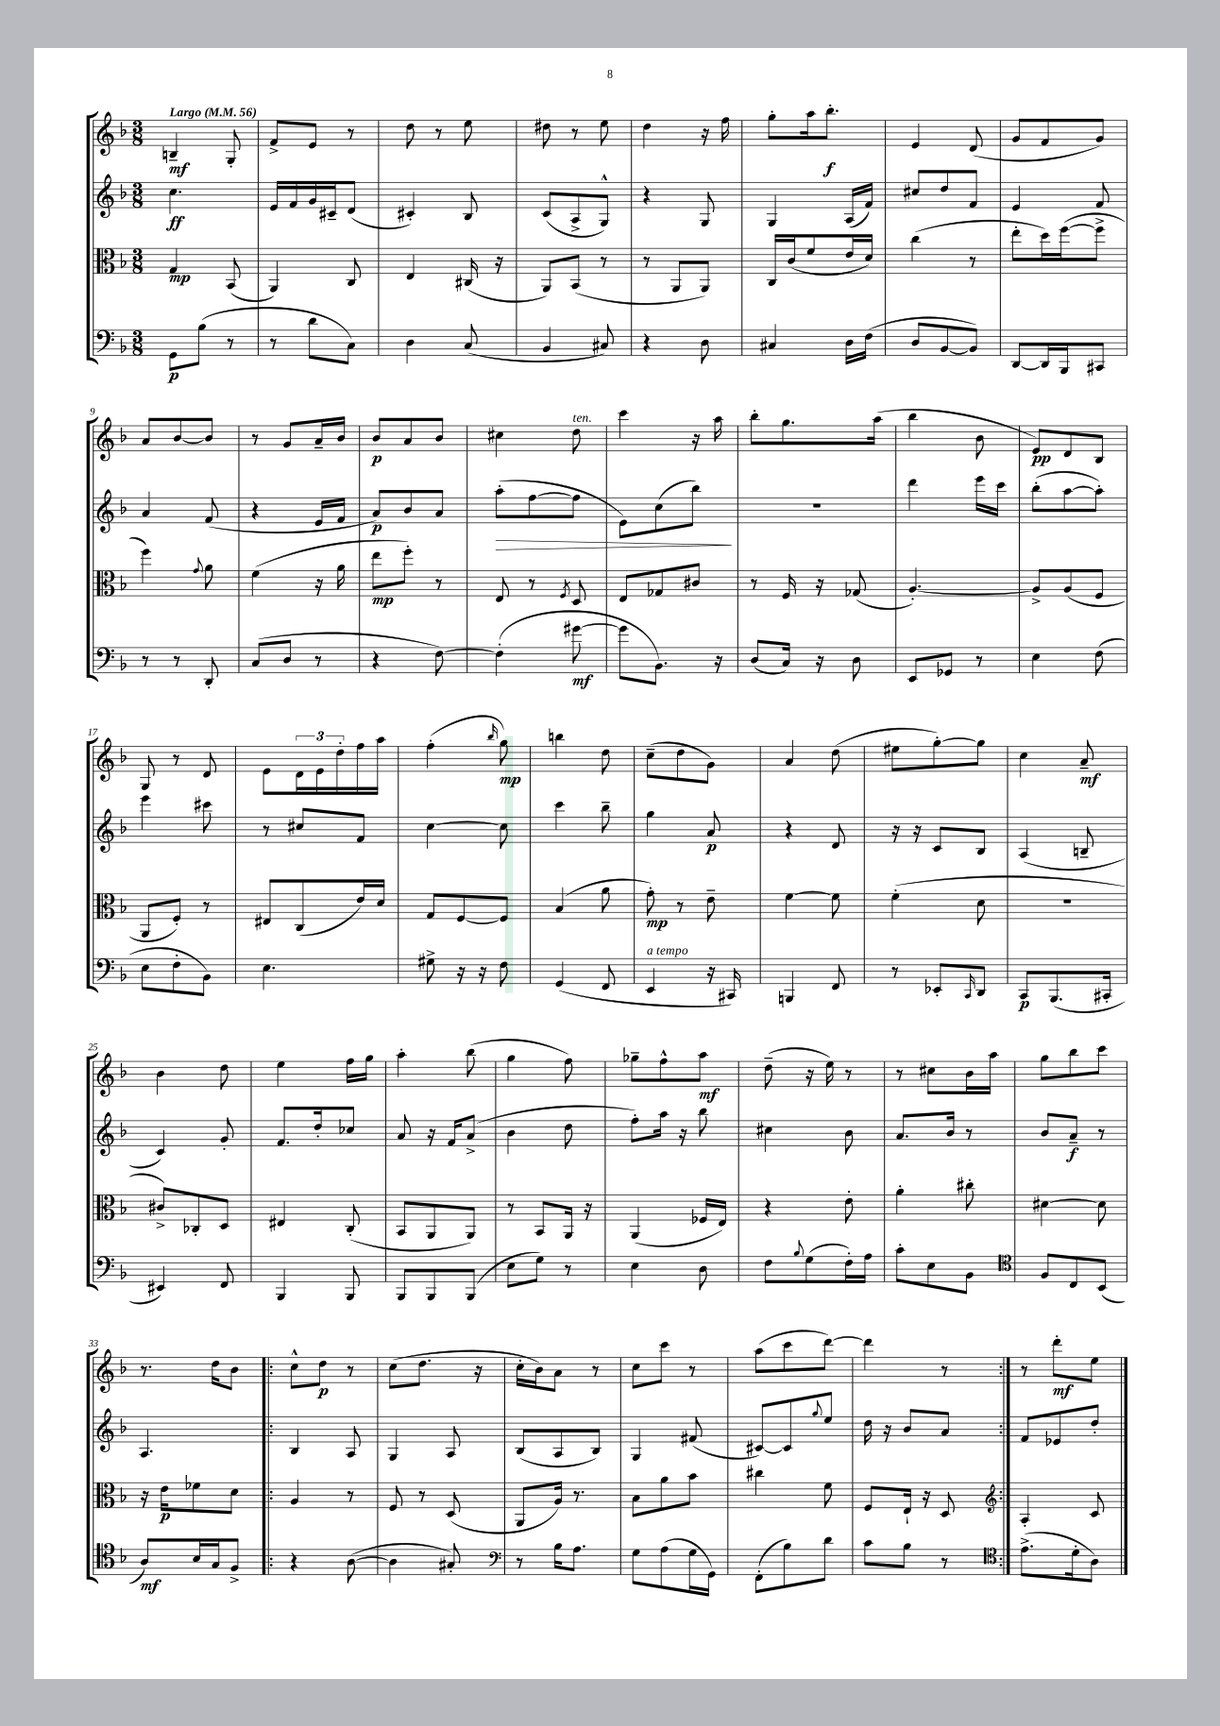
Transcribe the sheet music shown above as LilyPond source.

<<
\new StaffGroup <<
\new Staff = "s0" {
    \clef treble \key f \major \numericTimeSignature \time 3/8 \tempo "Largo" 4 = 56
    b4--\mf g8-. |
    f'8-> e'8 r8 |
    d''8 r8 e''8 |
    dis''8 r8 e''8 |
    d''4 r16 f''16 |
    g''8-. a''16 bes''8.-.\f |
    e'4 d'8( |
    g'8 f'8 g'8) |
    a'8 bes'8~ bes'8 |
    r8 g'8 a'16-- bes'16 |
    bes'8\p a'8 bes'8 |
    cis''4 d''8^\markup { \italic "ten." } |
    c'''4 r16 a''16 |
    bes''8-. g''8. a''16( |
    bes''4 bes'8 |
    e'8\pp) d'8 bes8 |
    g8 r8 d'8 |
    e'8 \tuplet 3/2 { d'16 e'16 d''16-. } f''16 a''16 |
    f''4-.( \grace { bes''16 } g''8\mp) |
    b''4 d''8 |
    c''8--( d''8 g'8) |
    a'4 d''8( |
    eis''8 g''8~-.) g''8 |
    c''4 a'8--\mf |
    bes'4 d''8 |
    e''4 f''16 g''16 |
    a''4-. bes''8( |
    g''4 f''8) |
    ges''8-- f''8-^ a''8\mf |
    d''8--( r16 e''16) r8 |
    r8 cis''8 bes'16 a''16 |
    g''8 bes''8 c'''8 |
    r8. d''16 bes'8 |
    \repeat volta 2 { c''8-^ d''8\p r8 |
    c''8( d''8. r16 |
    c''16-. bes'16) a'8 r8 |
    c''8 c'''8 r8 |
    a''8( c'''8 d'''8~) |
    d'''4 r8 | }
    r8 d'''8-.\mf e''8 \bar "|." |
}
\new Staff = "s1" {
    \clef treble \key f \major \numericTimeSignature \time 3/8
    c''4.\ff |
    e'16 f'16 g'16 cis'16-- d'8( |
    cis'4-.) bes8 |
    c'8( a8-> g8-^) |
    r4 g8 |
    g4 a16( f'16) |
    cis''8 d''8 f'8 |
    e'4 f'8 |
    a'4 f'8( |
    r4 e'16 f'16 |
    a'8\p) bes'8 a'8 |
    a''8-.\>( f''8~ f''8 |
    e'8) c''8( bes''8\!) |
    R4. |
    d'''4 e'''16 c'''16 |
    bes''8-.( a''8~ a''8-.) |
    e'''4 cis'''8 |
    r8 cis''8 f'8 |
    c''4~ c''8 |
    c'''4 bes''8-- |
    g''4 a'8\p |
    r4 d'8 |
    r16 r16 c'8 bes8 |
    a4( b8-- |
    c'4) g'8-. |
    f'8. d''16-. ces''8 |
    a'8 r16 f'16 a'8->( |
    bes'4 d''8 |
    f''8-.) a''16 r16 bes''8 |
    cis''4 bes'8 |
    a'8. bes'16 r8 |
    bes'8 a'8--\f r8 |
    a4. |
    \repeat volta 2 { bes4 a8 |
    g4 a8 |
    bes8( a8 bes8) |
    g4 fis'8( |
    cis'8~) cis'8 \appoggiatura { g''8 } e''8 |
    d''16 r16 bes'8 a'8 | }
    f'8 ees'8 d''8-. \bar "|." |
}
\new Staff = "s2" {
    \clef alto \key f \major \numericTimeSignature \time 3/8
    g4\mp bes,8( |
    a,4) c8 |
    e4 cis16( r16 |
    a,8) bes,8( r8 |
    r8 a,8 a,8) |
    c16 c'16( f'8 e'16 d'16) |
    c''4( r8 |
    e''8-. d''16) f''16~( f''8-> |
    f''4) \appoggiatura { g'8 } a'8 |
    f'4( r16 a'16 |
    e''8\mp f''8-.) r8 |
    e8 r8 \acciaccatura { f8 } d8 |
    e8 ges8 cis'8 |
    r8 f16 r16 ges8( |
    a4.~-.) |
    a8-> a8( f8 |
    a,8 f8-.) r8 |
    eis8 c8( e'16) d'16 |
    g8 f8~ f8 |
    bes4( a'8 |
    g'8-.\mp) r8 e'8-- |
    f'4~ f'8 |
    f'4-.( d'8 |
    R4. |
    cis'8->) ces8-. d8 |
    eis4 c8-.( |
    bes,8 a,8 a,8) |
    r8 bes,8 a,16 r16 |
    a,4( fes16 e16) |
    r4 e'8-. |
    a'4-. cis''8-. |
    dis'4~ dis'8 |
    r16 e'16\p fes'8 d'8 |
    \repeat volta 2 { a4 r8 |
    f8 r8 d8( |
    a,8 a16) r8. |
    bes8 a'8 bes'8 |
    cis''4 f'8 |
    f8 e16-! r16 d8 | }
    \clef treble a4-. c'8 \bar "|." |
}
\new Staff = "s3" {
    \clef bass \key f \major \numericTimeSignature \time 3/8
    g,8\p bes8( r8 |
    r8 d'8 c8) |
    d4 c8( |
    bes,4 cis8) |
    r4 d8 |
    cis4 d16 f16( |
    d8 bes,8~ bes,8) |
    d,8~ d,16 bes,,16 cis,8 |
    r8 r8 d,8-. |
    c8( d8 r8 |
    r4 f8~) |
    f4-.( gis'8~\mf |
    gis'8 bes,8.) r16 |
    d8( c16) r16 d8 |
    e,8 ges,8 r8 |
    e4 f8( |
    e8 f8-. bes,8) |
    e4. |
    gis8-> r16 r16 f8 |
    g,4( f,8 |
    e,4^\markup { \italic "a tempo" } r16 cis,16) |
    b,,4 f,8 |
    r8 ees,8-. \grace { c,16 } d,8 |
    c,8\p bes,,8.( cis,16-. |
    eis,4) f,8 |
    bes,,4 bes,,8 |
    bes,,8 bes,,8 bes,,8( |
    e8 g8) r8 |
    e4 d8 |
    f8 \appoggiatura { bes8 } g8( f16-.) a16 |
    c'8-. e8 bes,8 |
    \clef tenor f8 c8 bes,8( |
    a8\mf) bes16 g16 f8-> |
    \repeat volta 2 { r4 a8~( |
    a4 gis8-.) |
    \clef bass r8 bes16 a8. |
    g8 a8( g16 g,16) |
    f,8-.( bes8) d'8 |
    c'8 bes8 r8 | }
    \clef tenor e'8.->( d'16-. a8) \bar "|." |
}
>>
>>
